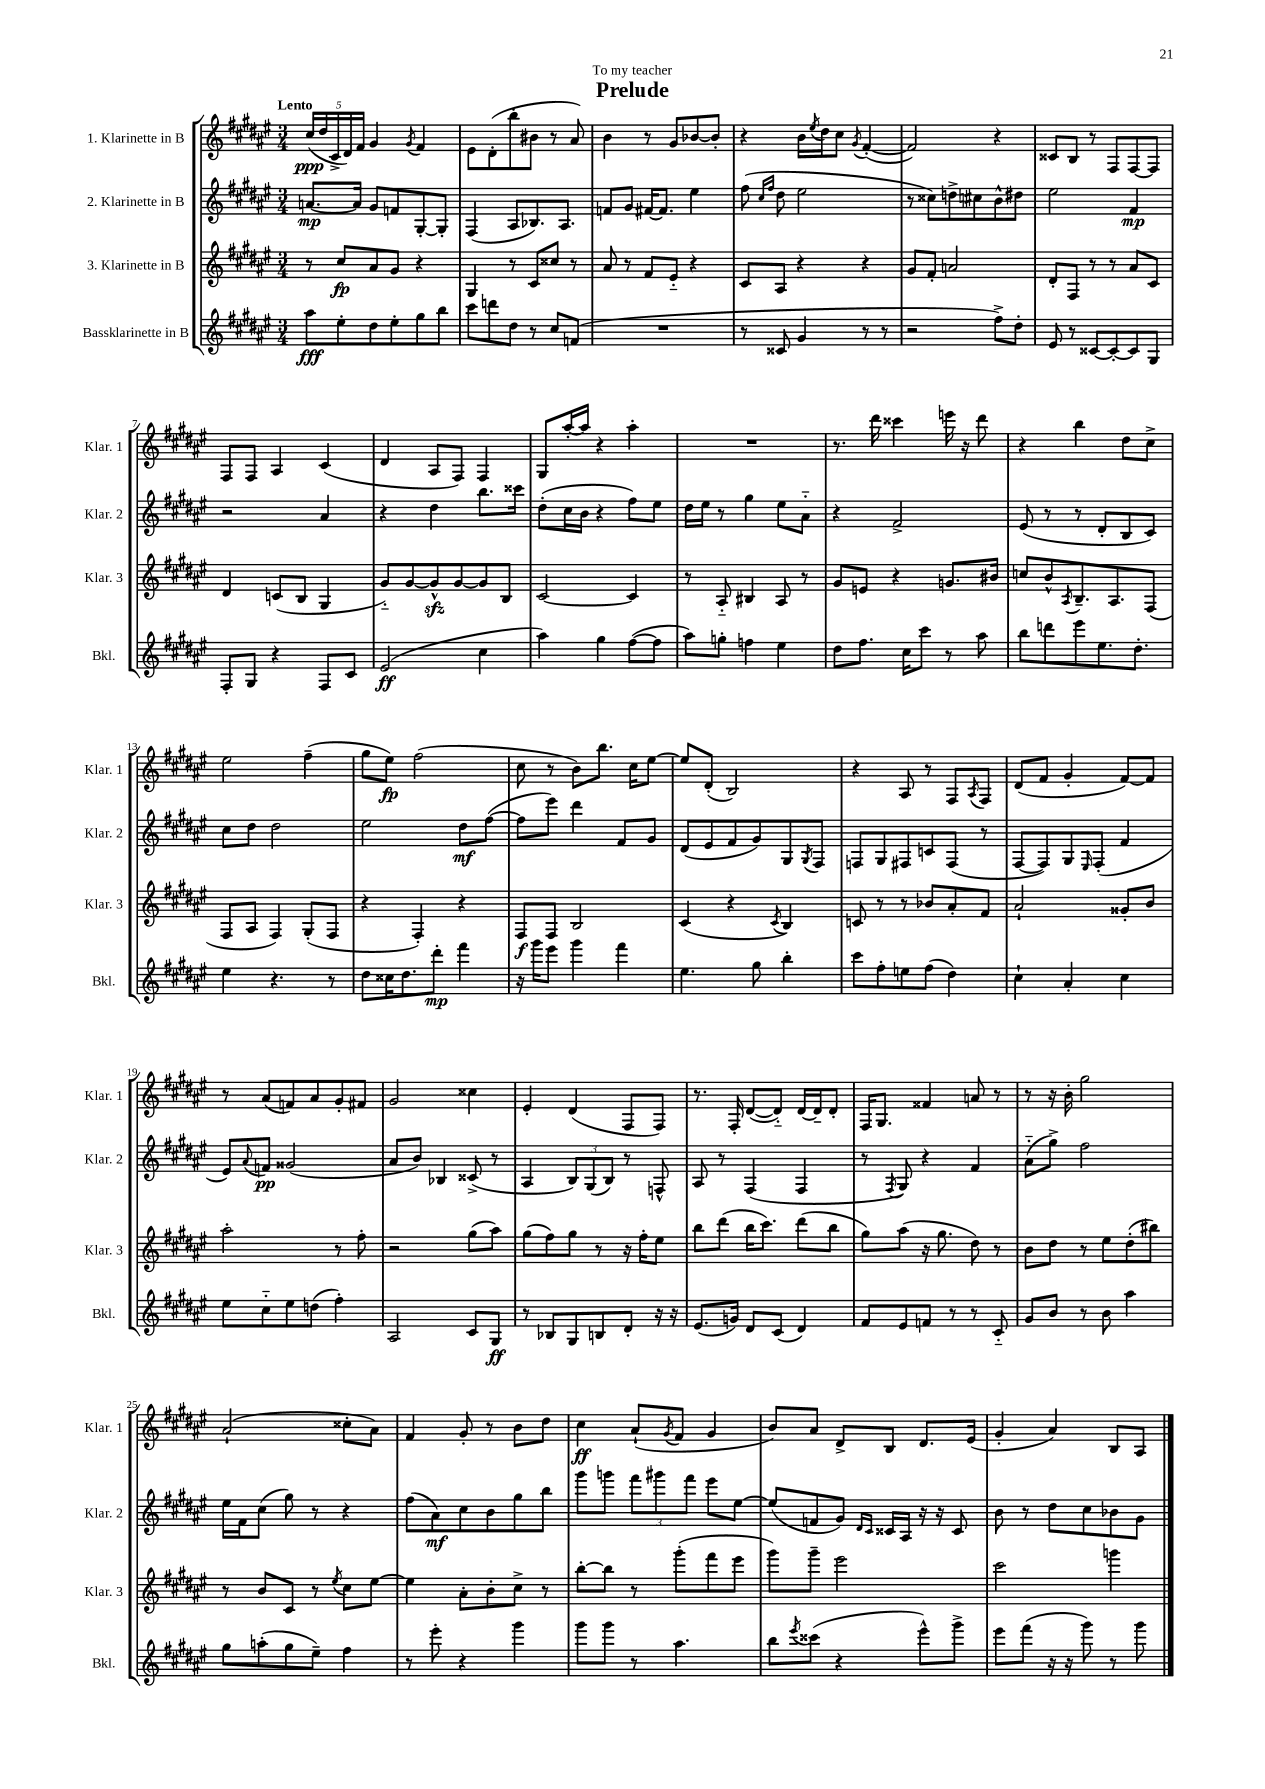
\header { title = "Prelude" dedication = "To my teacher" }
<<
\new StaffGroup <<
\new Staff = "s0" \with { instrumentName = "1. Klarinette in B" shortInstrumentName = "Klar. 1" } {
    \clef treble \key fis \major \numericTimeSignature \time 3/4 \tempo "Lento"
    \tuplet 5/4 { cis''16\ppp( dis''16 cis'16-> dis'16) fis'16 } gis'4 \acciaccatura { gis'8 } fis'4 |
    eis'8 dis'8-.( b''8-. bis'8 r8 ais'8) |
    b'4 r8 gis'8 bes'8~ bes'8-. |
    r4 b'16 \acciaccatura { eis''8 } dis''16 cis''8 \acciaccatura { gis'8 } fis'4~-.( |
    fis'2) r4 |
    cisis'8 b8 r8 fis8 fis8~ fis8 |
    fis8 fis8 ais4 cis'4( |
    dis'4 ais8 fis8) fis4 |
    gis8 ais''16~-. ais''16 r4 ais''4-. |
    R2. |
    r8. dis'''16 cisis'''4 e'''16 r16 dis'''8 |
    r4 b''4 dis''8 cis''8-> |
    eis''2 fis''4--( |
    gis''8 eis''8\fp) fis''2( |
    cis''8 r8 b'8) b''8. cis''16 eis''8~ |
    eis''8 dis'8-.( b2) |
    r4 ais8 r8 fis8 \acciaccatura { ais8 } fis8 |
    dis'8( fis'8 gis'4-. fis'8~) fis'8 |
    r8 ais'8( f'8) ais'8 gis'8-. fis'8 |
    gis'2 cisis''4 |
    eis'4-. dis'4( fis8 fis8) |
    r8. fis16-. dis'8~( dis'8-_) dis'16~ dis'16-- dis'8-. |
    fis16 gis8. fisis'4 a'8 r8 |
    r8 r16 b'16-. gis''2 |
    ais'2-!( cisis''8-. ais'8) |
    fis'4 gis'8-. r8 b'8 dis''8 |
    cis''4\ff ais'8-!( \acciaccatura { gis'8 } fis'8 gis'4 |
    b'8) ais'8 dis'8-> b8 dis'8. eis'16( |
    gis'4-. ais'4) b8 ais8 \bar "|." |
}
\new Staff = "s1" \with { instrumentName = "2. Klarinette in B" shortInstrumentName = "Klar. 2" } {
    \clef treble \key fis \major \numericTimeSignature \time 3/4
    a'8.~\mp a'16 gis'8 f'8 gis8~-. gis8-. |
    fis4( ais8 bes8.) ais8. |
    f'8 gis'8 fis'16~ fis'8. eis''4 |
    fis''8( \grace { cis''16 fis''16 } dis''8 eis''2 |
    r8 cisis''8) d''8-> cis''8 b'8-^ dis''8 |
    eis''2 fis'4\mp |
    r2 ais'4 |
    r4 dis''4 b''8. cisis'''16 |
    dis''8-.( cis''16 b'16 r4 fis''8) eis''8 |
    dis''16 eis''16 r8 gis''4 eis''8 ais'8-_ |
    r4 fis'2-> |
    eis'8( r8 r8 dis'8-. b8 cis'8) |
    cis''8 dis''8 dis''2 |
    eis''2 dis''8\mf fis''8~( |
    fis''8 eis'''8) dis'''4 fis'8 gis'8 |
    dis'8( eis'8 fis'8 gis'8) gis8 \acciaccatura { gis8 } fis8 |
    f8 gis8 fis8 c'8 fis8( r8 |
    fis8~ fis8) gis8 \grace { eis16 } fis8-.( fis'4 |
    eis'8) \appoggiatura { ais'8 } f'8\pp gisis'2( |
    ais'8 b'8) bes4 cisis'8->( r8 |
    ais4 \tuplet 3/2 { b8) gis8( b8) } r8 f8-^ |
    ais8 r8 fis4( fis4 |
    r8 \acciaccatura { fis8 } gis8) r4 fis'4 |
    ais'8-_( gis''8->) fis''2 |
    eis''16 fis'16 cis''8( gis''8) r8 r4 |
    fis''8( ais'8\mf) cis''8 b'8 gis''8 b''8 |
    gis'''8 g'''8 \tuplet 3/2 { fis'''8 gis'''8 fis'''8 } eis'''8 eis''8~ |
    eis''8( f'8 gis'8) \grace { dis'16 cis'16 } cisis'16 ais16 r16 r16 cisis'8 |
    b'8 r8 dis''8 cis''8 bes'8 gis'8 \bar "|." |
}
\new Staff = "s2" \with { instrumentName = "3. Klarinette in B" shortInstrumentName = "Klar. 3" } {
    \clef treble \key fis \major \numericTimeSignature \time 3/4
    r8 cis''8\fp ais'8 gis'8 r4 |
    gis4 r8 cis'8 cisis''8 r8 |
    ais'8 r8 fis'8 eis'8-_ r4 |
    cis'8 ais8 r4 r4 |
    gis'8 fis'8-. a'2 |
    dis'8-. fis8 r8 r8 ais'8 cis'8 |
    dis'4 c'8( b8 gis4 |
    gis'8-_) gis'8~ gis'8-^\sfz gis'8~ gis'8 b8 |
    cis'2~ cis'4 |
    r8 ais8-_ bis4 ais8 r8 |
    gis'8 e'8 r4 g'8. bis'16 |
    c''8 b'8-^ \acciaccatura { ais8 } b8.-- ais8. fis8( |
    fis8 ais8 fis4) gis8-.( fis8 |
    r4 fis4-.) r4 |
    fis8\f fis8 b2 |
    cis'4( r4 \acciaccatura { cis'8 } b4) |
    c'8 r8 r8 bes'8 ais'8-. fis'8 |
    ais'2-! gisis'8-. b'8 |
    ais''2-. r8 fis''8-. |
    r2 gis''8( ais''8) |
    gis''8( fis''8) gis''8 r8 r16 fis''16-. eis''8 |
    b''8 dis'''8( b''16 cis'''8.) dis'''8( b''8 |
    gis''8) ais''8( r16 gis''8. dis''8) r8 |
    b'8 dis''8 r8 eis''8 dis''8-.( bis''8) |
    r8 b'8 cis'8 r8 \acciaccatura { eis''8 } cis''8 eis''8~ |
    eis''4 ais'8-. b'8-. cis''8-> r8 |
    b''8~-. b''8 r8 gis'''8-.( fis'''8 eis'''8 |
    gis'''8) gis'''8-- eis'''2 |
    cis'''2 g'''4 \bar "|." |
}
\new Staff = "s3" \with { instrumentName = "Bassklarinette in B" shortInstrumentName = "Bkl." } {
    \clef treble \key fis \major \numericTimeSignature \time 3/4
    ais''8\fff eis''8-. dis''8 eis''8-. gis''8 b''8 |
    cis'''8 d'''8 dis''8 r8 cis''8 f'8( |
    R2. |
    r8 cisis'8 gis'4 r8 r8 |
    r2 fis''8->) dis''8-. |
    eis'8 r8 cisis'8~ cisis'8~-. cisis'8 gis8 |
    fis8-. gis8 r4 fis8 cis'8 |
    eis'2\ff( cis''4 |
    ais''4) gis''4 fis''8~( fis''8 |
    ais''8) g''8-. f''4 eis''4 |
    dis''8 fis''8. cis''16 cis'''8 r8 ais''8 |
    b''8 d'''8 eis'''8 eis''8. dis''8.-. |
    eis''4 r4. r8 |
    dis''8 cisis''16 dis''8. dis'''8-.\mp fis'''4 |
    r16 gis'''16 eis'''8 gis'''4 fis'''4 |
    eis''4. gis''8 b''4-. |
    cis'''8 fis''8-. e''8 fis''8( dis''4) |
    cis''4-! ais'4-. cis''4 |
    eis''8 cis''8-_ eis''8 d''8( fis''4-.) |
    ais2 cis'8 gis8\ff |
    r8 bes8 gis8 b8 dis'8-. r16 r16 |
    eis'8.( g'16) dis'8 cis'8( dis'4) |
    fis'8 eis'8 f'8 r8 r8 cis'8-_ |
    gis'8 b'8 r8 b'8 ais''4 |
    gis''8 a''8-.( gis''8 eis''8--) fis''4 |
    r8 eis'''8-. r4 gis'''4 |
    gis'''8 gis'''8 r8 ais''4. |
    b''8 \acciaccatura { eis'''8 } cisis'''8( r4 eis'''8-^) gis'''8-> |
    eis'''8 fis'''8( r16 r16 gis'''8) r8 gis'''8 \bar "|." |
}
>>
>>
